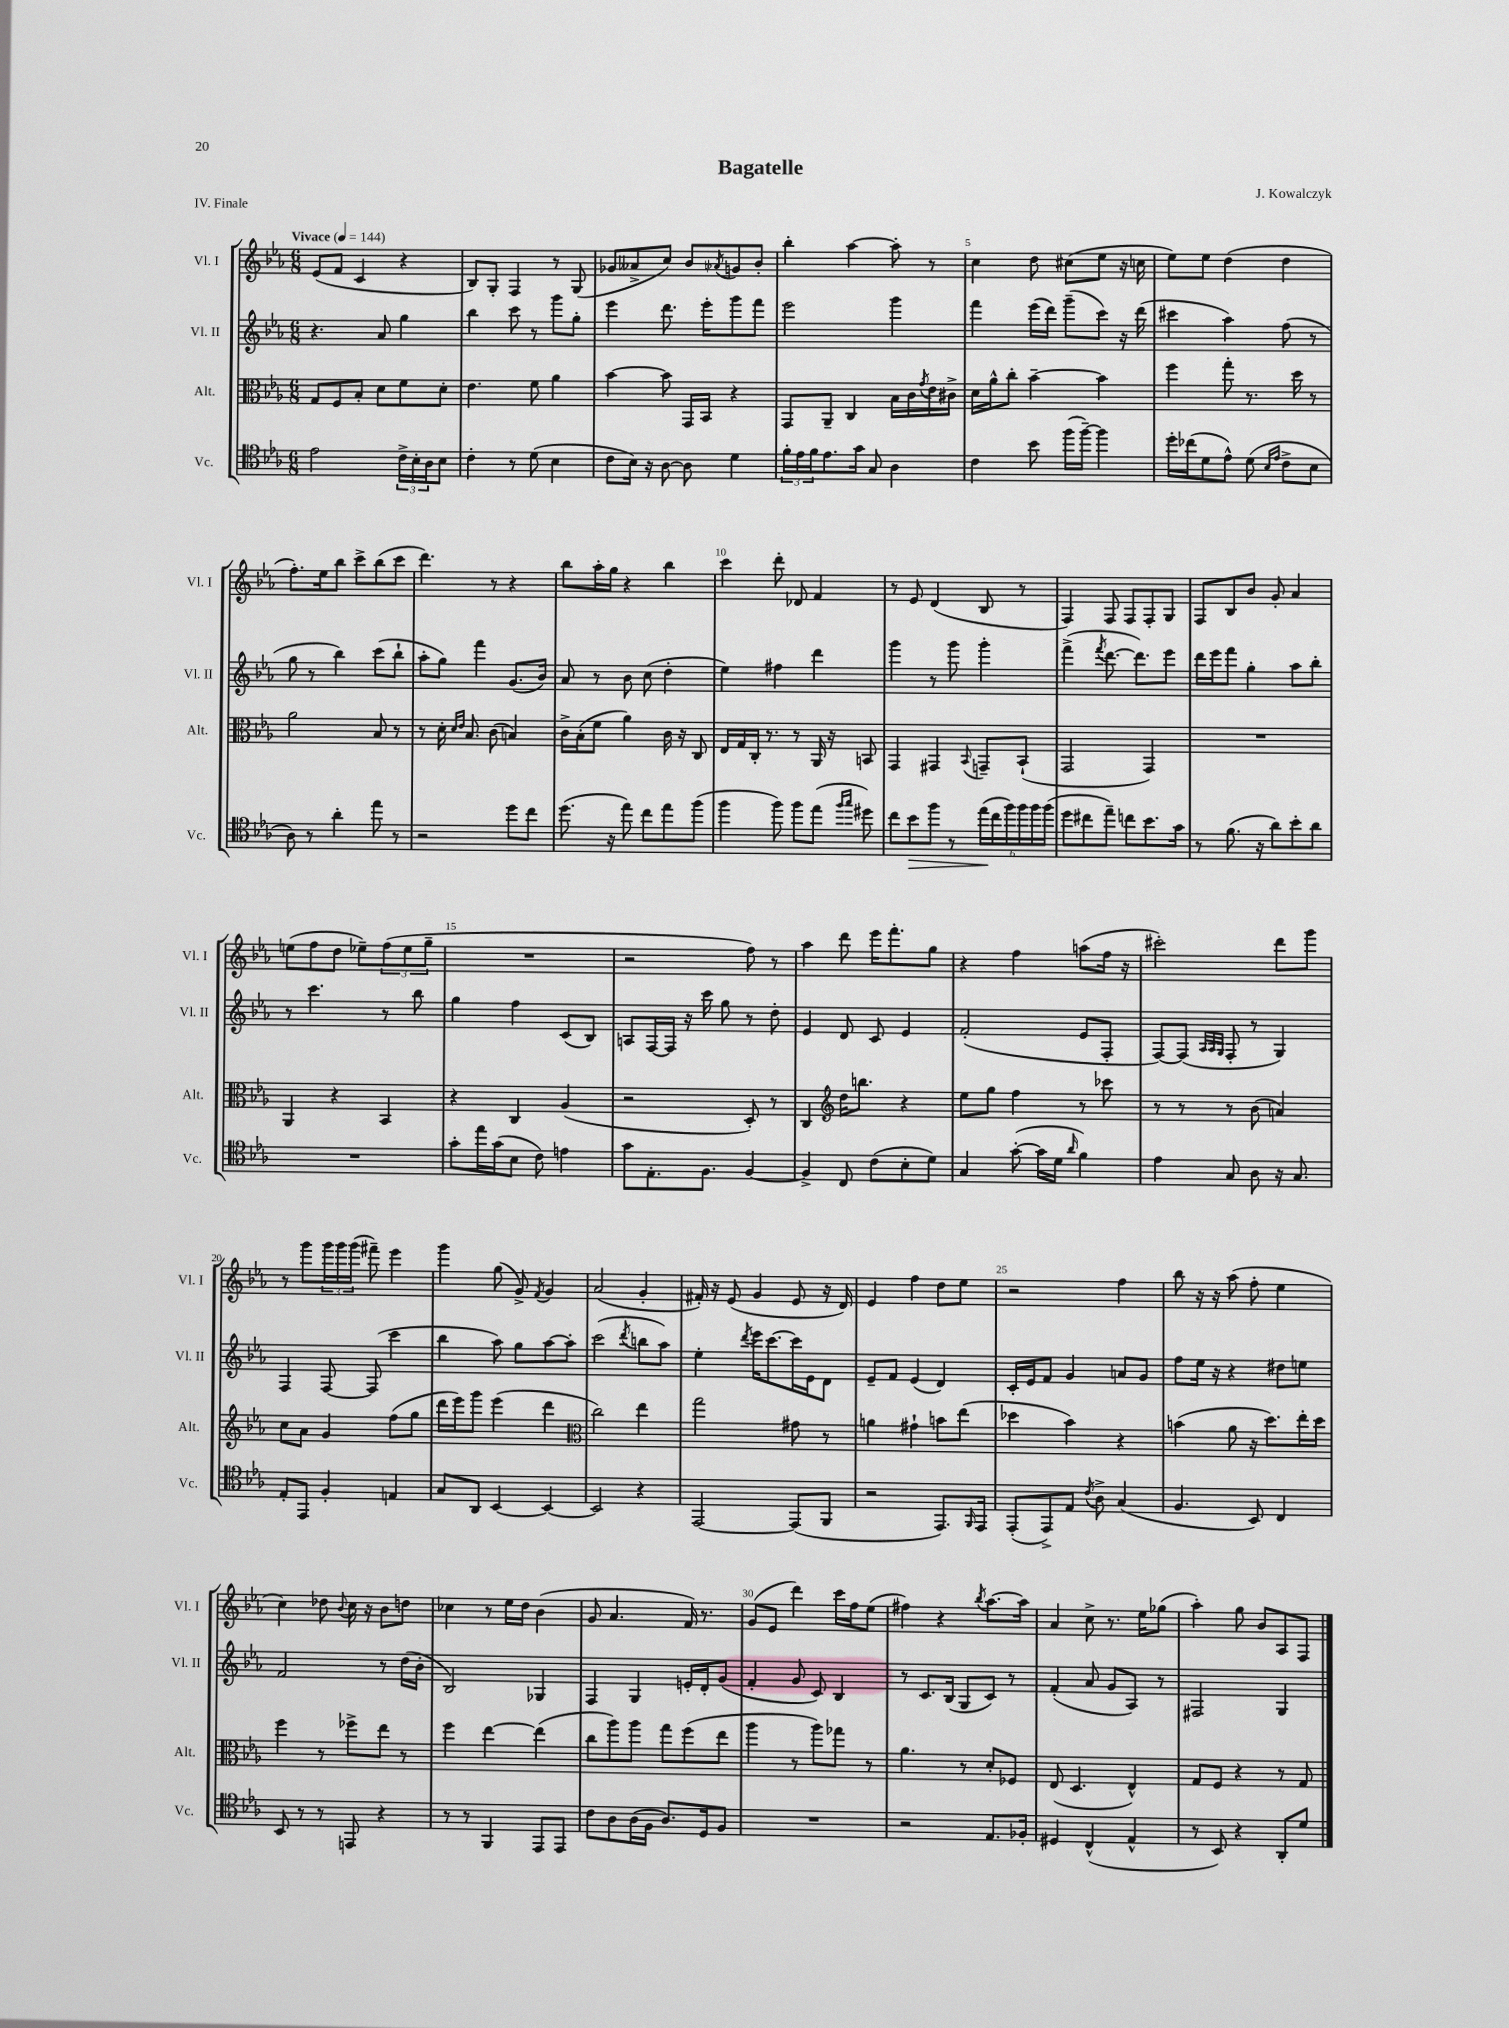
\header { title = "Bagatelle" composer = "J. Kowalczyk" piece = "IV. Finale" }
<<
\new StaffGroup <<
\new Staff = "s0" \with { instrumentName = "Vl. I" shortInstrumentName = "Vl. I" } {
    \clef treble \key ees \major \numericTimeSignature \time 6/8 \tempo "Vivace" 4 = 144
    ees'8( f'8 c'4 r4 |
    bes8) g8-. f4 r8 g8( |
    ges'8 aeses'8-> c''8) bes'8 \acciaccatura { aes'8 } g'8 bes'8-. |
    bes''4-. aes''4~ aes''8-. r8 |
    c''4 d''8 cis''8( ees''8 r16 c''16 |
    ees''8) ees''8 d''4( d''4 |
    f''8.-.) ees''16 bes''8 c'''8-> bes''8( c'''8 |
    d'''4.) r8 r4 |
    bes''8 aes''16-. g''16 r4 bes''4 |
    c'''4 d'''8-. des'8 f'4 |
    r8 ees'8 d'4( bes8 r8 |
    f4) f8 f8 f8-. g8 |
    f8 bes8 bes'8 g'8-. aes'4 |
    e''8( f''8 d''8 ees''8--) \tuplet 3/2 { f''8( ees''8 g''8-- } |
    R2. |
    r2 f''8) r8 |
    aes''4 d'''8 ees'''16 f'''8.-. g''8 |
    r4 f''4 a''8( f''16 r16 |
    cis'''2-.) d'''8 g'''8 |
    r8 g'''8 \tuplet 3/2 { g'''16 g'''16 g'''16( } fis'''8--) ees'''4 |
    g'''4 g''8( g'8->) \acciaccatura { f'8 } g'4 |
    aes'2( g'4-. |
    fis'16-.) r16 ees'8( g'4 ees'8 r16 d'16) |
    ees'4 f''4 d''8 ees''8 |
    r2 f''4 |
    bes''8 r16 r16 aes''8( f''8-. ees''4 |
    c''4) des''8 \appoggiatura { bes'8 } c''16 r16 bes'8 d''8 |
    ces''4 r8 ees''16 d''16 bes'4( |
    g'8 aes'4. f'16) r8. |
    g'8( ees'8 d'''4) c'''16 f''16 ees''8( |
    fis''4) r4 \acciaccatura { bes''8 } aes''8.~ aes''16 |
    aes'4 c''8-> r8. ees''16 ges''8( |
    aes''4-.) g''8 bes'8 aes8 f8 \bar "|." |
}
\new Staff = "s1" \with { instrumentName = "Vl. II" shortInstrumentName = "Vl. II" } {
    \clef treble \key ees \major \numericTimeSignature \time 6/8
    r4. aes'8 g''4 |
    bes''4 c'''8 r8 g'''8 g''8-. |
    ees'''4 d'''8. ees'''16-. g'''8 f'''8 |
    ees'''2 g'''4 |
    f'''4 ees'''16( d'''16) g'''8--( c'''8) r16 d'''16( |
    cis'''4 aes''4) f''8( r8 |
    g''8 r8 bes''4) c'''8( bes''8-! |
    aes''8-. g''8) f'''4 g'8.( bes'16) |
    aes'8 r8 bes'8 c''8( d''4-. |
    ees''4) fis''4 d'''4 |
    g'''4 r8 g'''8 g'''4-. |
    f'''4->( \acciaccatura { f'''8 } d'''8.~ d'''8.) ees'''8 |
    d'''16 ees'''16 f'''8 g''4-. aes''8 bes''8-. |
    r8 c'''4. r8 bes''8 |
    g''4 f''4 c'8( bes8) |
    a8 f16~ f16 r16 c'''16 g''8 r8 d''8-. |
    ees'4 d'8 c'8 ees'4 |
    f'2-.( ees'8 f8-. |
    f8~) f8( \grace { aes32 aes32 g32 } f8-. r8 g4) |
    f4 f8~ f8( c'''4 |
    bes''4 aes''8) g''8 aes''8~ aes''8-. |
    c'''2( \acciaccatura { d'''8 } b''8 aes''8) |
    ees''4-. \acciaccatura { d'''8 } ees'''16 c'''8.~ c'''16 ees'16 d'8 |
    ees'8-- f'8 ees'4( d'4) |
    c'16-. ees'16 f'8 g'4 a'8 g'8 |
    f''8 ees''16 r16 r4 dis''8 e''8 |
    f'2 r8 d''16( bes'16-. |
    bes2) ges4 |
    f4 g4 e'16-. d'16-. g'8( |
    f'4-. g'8 c'8) bes4 |
    r8 c'8. bes16( g8 c'8) r8 |
    f'4-.( aes'8 g'8 aes8) r8 |
    fis2 g4 \bar "|." |
}
\new Staff = "s2" \with { instrumentName = "Alt." shortInstrumentName = "Alt." } {
    \clef alto \key ees \major \numericTimeSignature \time 6/8
    g8 f8 bes8-. d'8 f'8 d'8-. |
    ees'4. f'8 aes'4 |
    bes'4~ bes'8 g,16 bes,16 r4 |
    g,8 aes,8-- c4 bes16 c'16 \acciaccatura { g'8 } ees'16 cis'16-> |
    d'16 aes'16-^ c''8-. bes'4~-- bes'4 |
    f''4 g''8-. r8. d''16 r8 |
    aes'2 bes8 r8 |
    r8 d'16-. \grace { d'16 ees'16 } bes8. c'8( b4) |
    c'16-> bes16-.( f'8 aes'4) c'16 r16 c8 |
    ees16 g16 c16-. r8. r8 aes,16 r16 b,8 |
    g,4 gis,4 \appoggiatura { bes,8 } g,8-- bes,8-!( |
    g,2 g,4) |
    R2. |
    aes,4 r4 bes,4 |
    r4 c4 aes4( |
    r2 d8-.) r8 |
    c4 \clef treble d''16 b''8. r4 |
    ees''8 g''8 f''4 r8 ces'''8 |
    r8 r8 r8 bes'8( a'4) |
    c''8 aes'8 g'4 f''8( g''8 |
    d'''16 ees'''16) g'''8 ees'''4( d'''4 |
    \clef alto c''2) ees''4 |
    g''2 gis'8 r8 |
    a'4 gis'4-! b'8 ees''8( |
    des''4 bes'4) r4 |
    b'4( aes'8 r16 d''8.) ees''16-. d''16 |
    f''4 r8 fes''8-> ees''8 r8 |
    f''4 ees''4~ ees''4( |
    c''8 aes''8) aes''8 g''8 f''8( ees''8 |
    aes''4 r8 aes''8) ges''8 r8 |
    aes'4. r8 d'8-. fes8 |
    ees8( d4. ees4-^) |
    g8 f8 r4 r8 g8 \bar "|." |
}
\new Staff = "s3" \with { instrumentName = "Vc." shortInstrumentName = "Vc." } {
    \clef tenor \key ees \major \numericTimeSignature \time 6/8
    ees'2 \tuplet 3/2 { c'16-> bes16-. aes16 } bes8 |
    c'4-. r8 d'8( bes4 |
    c'8 bes16) r16 aes8~ aes8 d'4 |
    \tuplet 3/2 { f'16-. ees'16 f'16 } ees'8. g'16 g8 aes4 |
    c'4 bes'8 f''16( f''16~--) f''4 |
    d''16-. ces''16( d'8 ees'8-^) d'8( \grace { bes16 ees'16 } c'8-> bes8 |
    aes8) r8 aes'4-. ees''8 r8 |
    r2 d''8 c''8 |
    d''8.( r16 ees''8) c''8 ees''8 f''8( |
    f''4 f''8) f''8 ees''8( \grace { f''16 g''16 } dis''8) |
    c''8 bes'8\> f''8 r8 \tuplet 6/4 { ees''16\!( c''16 f''16) f''16 f''16 f''16( } |
    d''8 cis''8 ees''8--) c''8 bes'8. g'16 |
    r8 f'8.( r16 aes'8) bes'8-. aes'8 |
    R2. |
    g'8-. ees''16 g'16( bes8 c'8) e'4 |
    g'8 ees8.-. f8. f4~ |
    f4-> c8 c'8( bes8-. d'8) |
    g4 g'8~-.( g'16 d'16 \grace { aes'16 } f'4) |
    ees'4 g8 aes8 r16 g8. |
    ees8-. ees,8 f4-. e4 |
    g8 aes,8 bes,4~ bes,4~ |
    bes,2 r4 |
    ees,2~ ees,8( f,8 |
    r2 ees,8.) \grace { f,16 } ees,16 |
    ees,8-.( ees,8->) ees8 \acciaccatura { c'8 } aes8-> g4( |
    f4. bes,8) c4 |
    bes,8 r8 r8 e,8 r4 |
    r8 r8 f,4 ees,8 ees,8 |
    c'8 aes8 aes16( f16 aes8.) d16 f8 |
    R2. |
    r2 ees8. fes16-. |
    dis4 c4-^( ees4-^ |
    r8 bes,8) r4 aes,8-. d'8 \bar "|." |
}
>>
>>
\layout { \context { \Score \override BarNumber.break-visibility = ##(#f #t #t) barNumberVisibility = #(every-nth-bar-number-visible 5) } }
